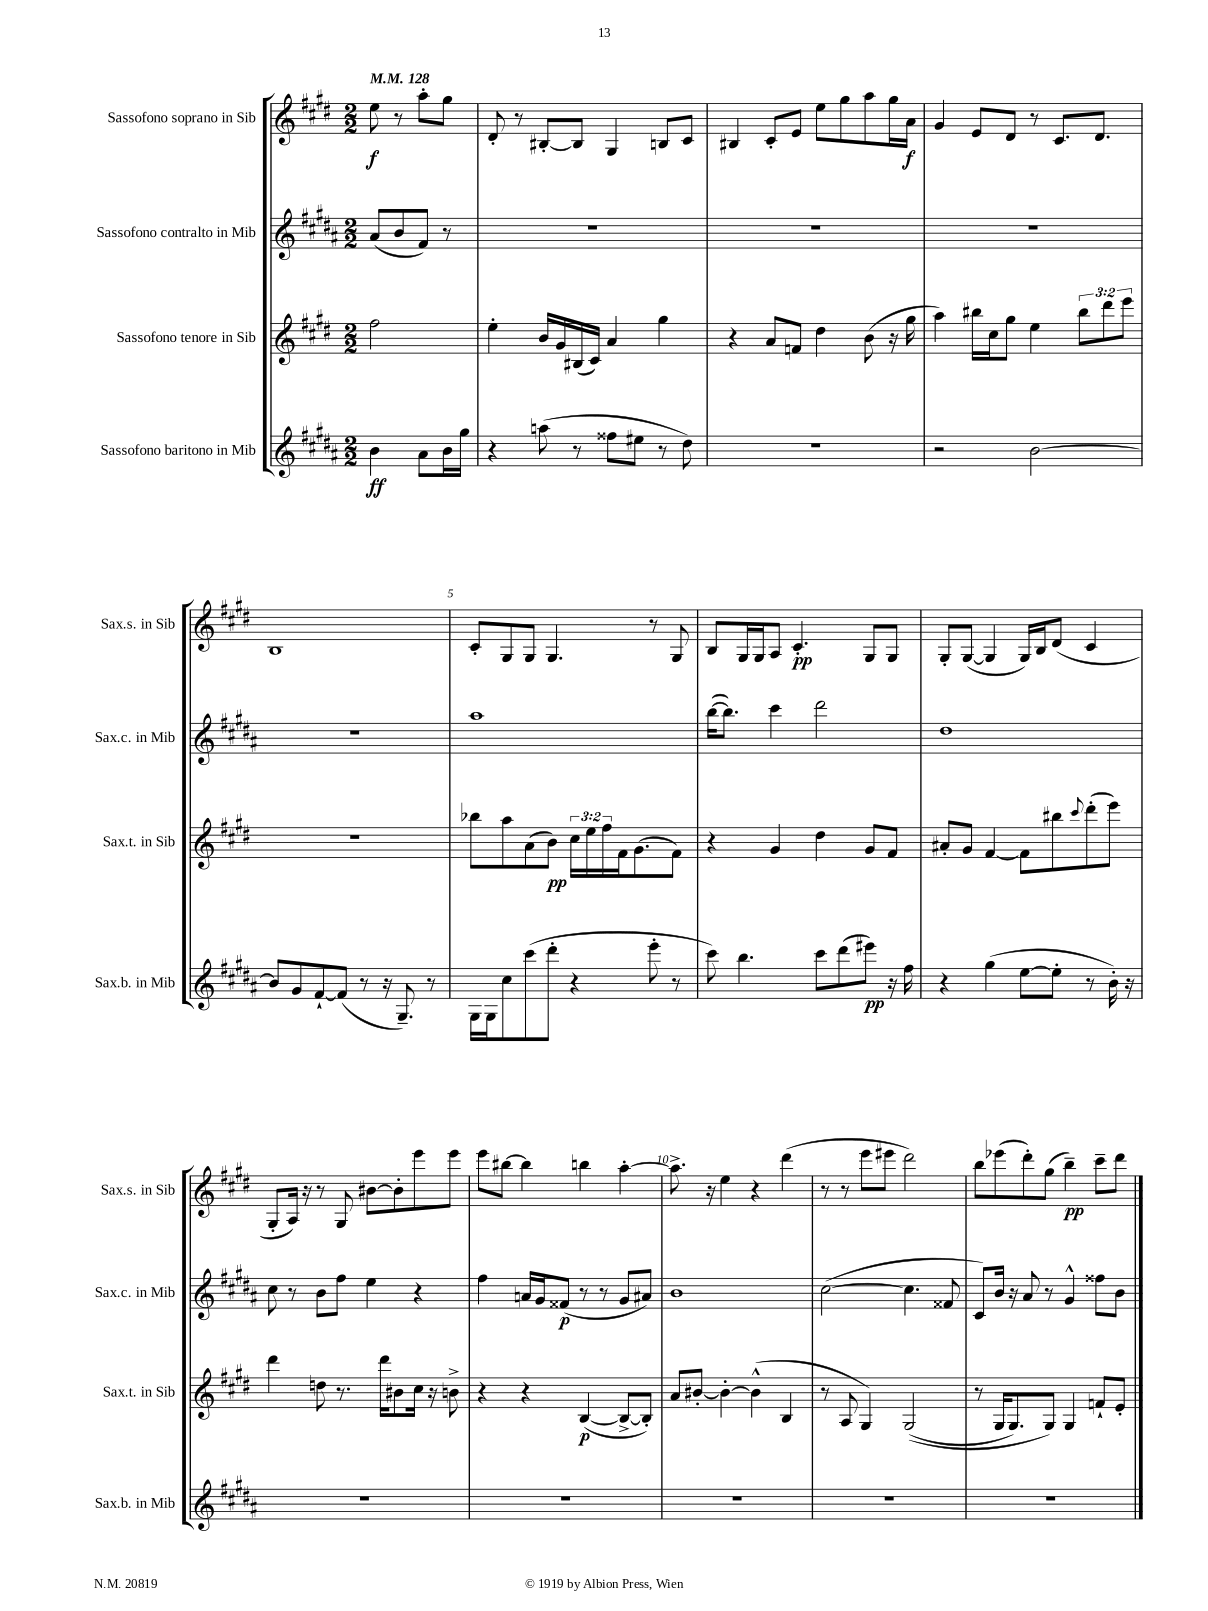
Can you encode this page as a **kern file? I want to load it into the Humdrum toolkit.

**kern	**dynam	**kern	**dynam	**kern	**dynam	**kern	**dynam
*part4	*part4	*part3	*part3	*part2	*part2	*part1	*part1
*staff4	*staff4	*staff3	*staff3	*staff2	*staff2	*staff1	*staff1
*I"Sassofono baritono in Mib	*	*I"Sassofono tenore in Sib	*	*I"Sassofono contralto in Mib	*	*I"Sassofono soprano in Sib	*
*I'Sax.b. in Mib	*	*I'Sax.t. in Sib	*	*I'Sax.c. in Mib	*	*I'Sax.s. in Sib	*
*clefG2	*	*clefG2	*	*clefG2	*	*clefG2	*
*k[f#c#g#d#a#]	*	*k[f#c#g#d#]	*	*k[f#c#g#d#a#]	*	*k[f#c#g#d#]	*
*M2/2	*	*M2/2	*	*M2/2	*	*M2/2	*
*MM128	*	*MM128	*	*MM128	*	*MM128	*
=	=	=	=	=	=	=	=
4b\	ff	2ff#\	.	(8a#/L	.	8ee\	f
.	.	.	.	8b/	.	8r	.
8a#\L	.	.	.	8f#/J)	.	8aa'\L	.
16b\L	.	.	.	8r	.	8gg#\J	.
16gg#\JJ	.	.	.	.	.	.	.
=1	=1	=1	=1	=1	=1	=1	=1
4r	.	4ee'\	.	1r	.	8d#'/	.
.	.	.	.	.	.	8r	.
(8aan\	.	16b/LL	.	.	.	[8B#X'/L	.
.	.	16g#/	.	.	.	.	.
8r	.	(16B#X/	.	.	.	8B#/J]	.
.	.	16c#/JJ)	.	.	.	.	.
8ff##X\L	.	4a/	.	.	.	4G#/	.
8ee#X\J	.	.	.	.	.	.	.
8r	.	4gg#\	.	.	.	8Bn/L	.
8dd#\)	.	.	.	.	.	8c#/J	.
=2	=2	=2	=2	=2	=2	=2	=2
1r	.	4r	.	1r	.	4B#X/	.
.	.	8a/L	.	.	.	8c#'/L	.
.	.	8fn/J	.	.	.	8e/J	.
.	.	4dd#\	.	.	.	8ee\L	.
.	.	.	.	.	.	8gg#\	.
.	.	(8b\	.	.	.	8aa\	.
.	.	16r	.	.	.	16gg#\L	.
.	.	16gg#\	.	.	.	16a\JJ	f
=3	=3	=3	=3	=3	=3	=3	=3
2r	.	4aa\)	.	1r	.	4g#/	.
.	.	16bb#X\LL	.	.	.	8e/L	.
.	.	16cc#\J	.	.	.	.	.
.	.	8gg#\J	.	.	.	8d#/J	.
[2b\	.	4ee\	.	.	.	8r	.
.	.	.	.	.	.	8.c#/L	.
.	.	12bb#\L	.	.	.	.	.
.	.	.	.	.	.	8.d#/J	.
.	.	12ddd#\	.	.	.	.	.
.	.	12eee\J	.	.	.	.	.
!!LO:LB:g=z
=4	=4	=4	=4	=4	=4	=4	=4
8b/L]	.	1r	.	1r	.	1B	.
8g#/	.	.	.	.	.	.	.
[8f#`/	.	.	.	.	.	.	.
(8f#/J]	.	.	.	.	.	.	.
8r	.	.	.	.	.	.	.
16r	.	.	.	.	.	.	.
8.G#~/)	.	.	.	.	.	.	.
8r	.	.	.	.	.	.	.
=5	=5	=5	=5	=5	=5	=5	=5
16G#\LL	.	8bb-X\L	.	1aa#	.	8c#'/L	.
16G#\J	.	.	.	.	.	.	.
8cc#\	.	8aa\	.	.	.	8G#/	.
(8ccc#\	.	(8a\	.	.	.	8G#/J	.
8ddd#'\J	.	8b\J)	pp	.	.	4.G#/	.
4r	.	24cc#\LL	.	.	.	.	.
.	.	24ee\	.	.	.	.	.
.	.	24ff#\	.	.	.	.	.
.	.	16f#\J	.	.	.	.	.
.	.	(8.g#\	.	.	.	.	.
8eee'\	.	.	.	.	.	8r	.
8r	.	8f#\J)	.	.	.	8G#/	.
=6	=6	=6	=6	=6	=6	=6	=6
8ccc#\)	.	4r	.	([16bb\KL	.	8B/L	.
.	.	.	.	8.bb\J])	.	.	.
4.bb\	.	.	.	.	.	16G#/L	.
.	.	.	.	.	.	16G#/J	.
.	.	4g#/	.	4ccc#\	.	8A/J	.
.	.	.	.	.	.	4.c#'/	pp
8ccc#\L	.	4dd#\	.	2ddd#\	.	.	.
(8ddd#\	.	.	.	.	.	.	.
8eee#X\J)	pp	8g#/L	.	.	.	8G#/L	.
16r	.	8f#/J	.	.	.	8G#/J	.
16ff#\	.	.	.	.	.	.	.
=7	=7	=7	=7	=7	=7	=7	=7
4r	.	8a#X'/L	.	1dd#	.	8G#'/L	.
.	.	8g#/J	.	.	.	([8G#/J	.
(4gg#\	.	[4f#/	.	.	.	4G#/]	.
[8ee\L	.	8f#\L]	.	.	.	16G#/LL)	.
.	.	.	.	.	.	16B/J	.
8ee'\J]	.	8bb#X\	.	.	.	(8d#/J	.
.	.	8qqccc#/	.	.	.	.	.
8r	.	(8ddd#'\	.	.	.	4c#/	.
16b'\)	.	8eee\J)	.	.	.	.	.
16r	.	.	.	.	.	.	.
!!LO:LB:g=z
=8	=8	=8	=8	=8	=8	=8	=8
1r	.	4ddd#\	.	8cc#\	.	8G#'/L	.
.	.	.	.	8r	.	16A/Jk)	.
.	.	.	.	.	.	16r	.
.	.	8ddn\	.	8b\L	.	8r	.
.	.	8.r	.	8ff#\J	.	8G#/	.
.	.	.	.	4ee\	.	[8b#X\L	.
.	.	16ddd#\KL	.	.	.	.	.
.	.	8b#X\	.	.	.	8b#'\]	.
.	.	16cc#\Jk	.	4r	.	8eee\	.
.	.	16r	.	.	.	.	.
.	.	8bn^\	.	.	.	8eee\J	.
=9	=9	=9	=9	=9	=9	=9	=9
1r	.	4r	.	4ff#\	.	8eee\L	.
.	.	.	.	.	.	[8bb#X\J	.
.	.	4r	.	16an/LL	.	4bb#\]	.
.	.	.	.	16g#/J	.	.	.
.	.	.	.	(8f##X/J	p	.	.
.	.	([4B/	p	8r	.	4bbn\	.
.	.	.	.	8r	.	.	.
.	.	8B^/L_	.	8g#/L	.	[4aa'\	.
.	.	8B'/J])	.	8a#X/J)	.	.	.
=10	=10	=10	=10	=10	=10	=10	=10
1r	.	8a/L	.	1b	.	8.aa^\]	.
.	.	[8b#X'/J	.	.	.	.	.
.	.	.	.	.	.	16r	.
.	.	4b#'\_	.	.	.	4ee\	.
.	.	(4b#^^\]	.	.	.	4r	.
.	.	4B/	.	.	.	(4ddd#\	.
=11	=11	=11	=11	=11	=11	=11	=11
1r	.	8r	.	([2cc#\	.	8r	.
.	.	8A/	.	.	.	8r	.
.	.	4G#/)	.	.	.	8eee\L	.
.	.	.	.	.	.	8eee#X\J	.
.	.	((2G#/	.	4.cc#\]	.	2ddd#\)	.
.	.	.	.	8f##X/	.	.	.
=12	=12	=12	=12	=12	=12	=12	=12
1r	.	8r	.	8c#/L)	.	8bb\L	.
.	.	16G#/KL	.	16b/Jk	.	(8eee-X\	.
.	.	8.G#/)	.	16r	.	.	.
.	.	.	.	8a#/	.	8ddd#'\)	.
.	.	8G#/J)	.	8r	.	(8gg#\J	.
.	.	4G#/	.	4g#^^/	.	4bb~\)	pp
.	.	8fn`/L	.	8ff##X\L	.	8ccc#~\L	.
.	.	8e'/J	.	8b\J	.	8ddd#\J	.
==	==	==	==	==	==	==	==
*-	*-	*-	*-	*-	*-	*-	*-
